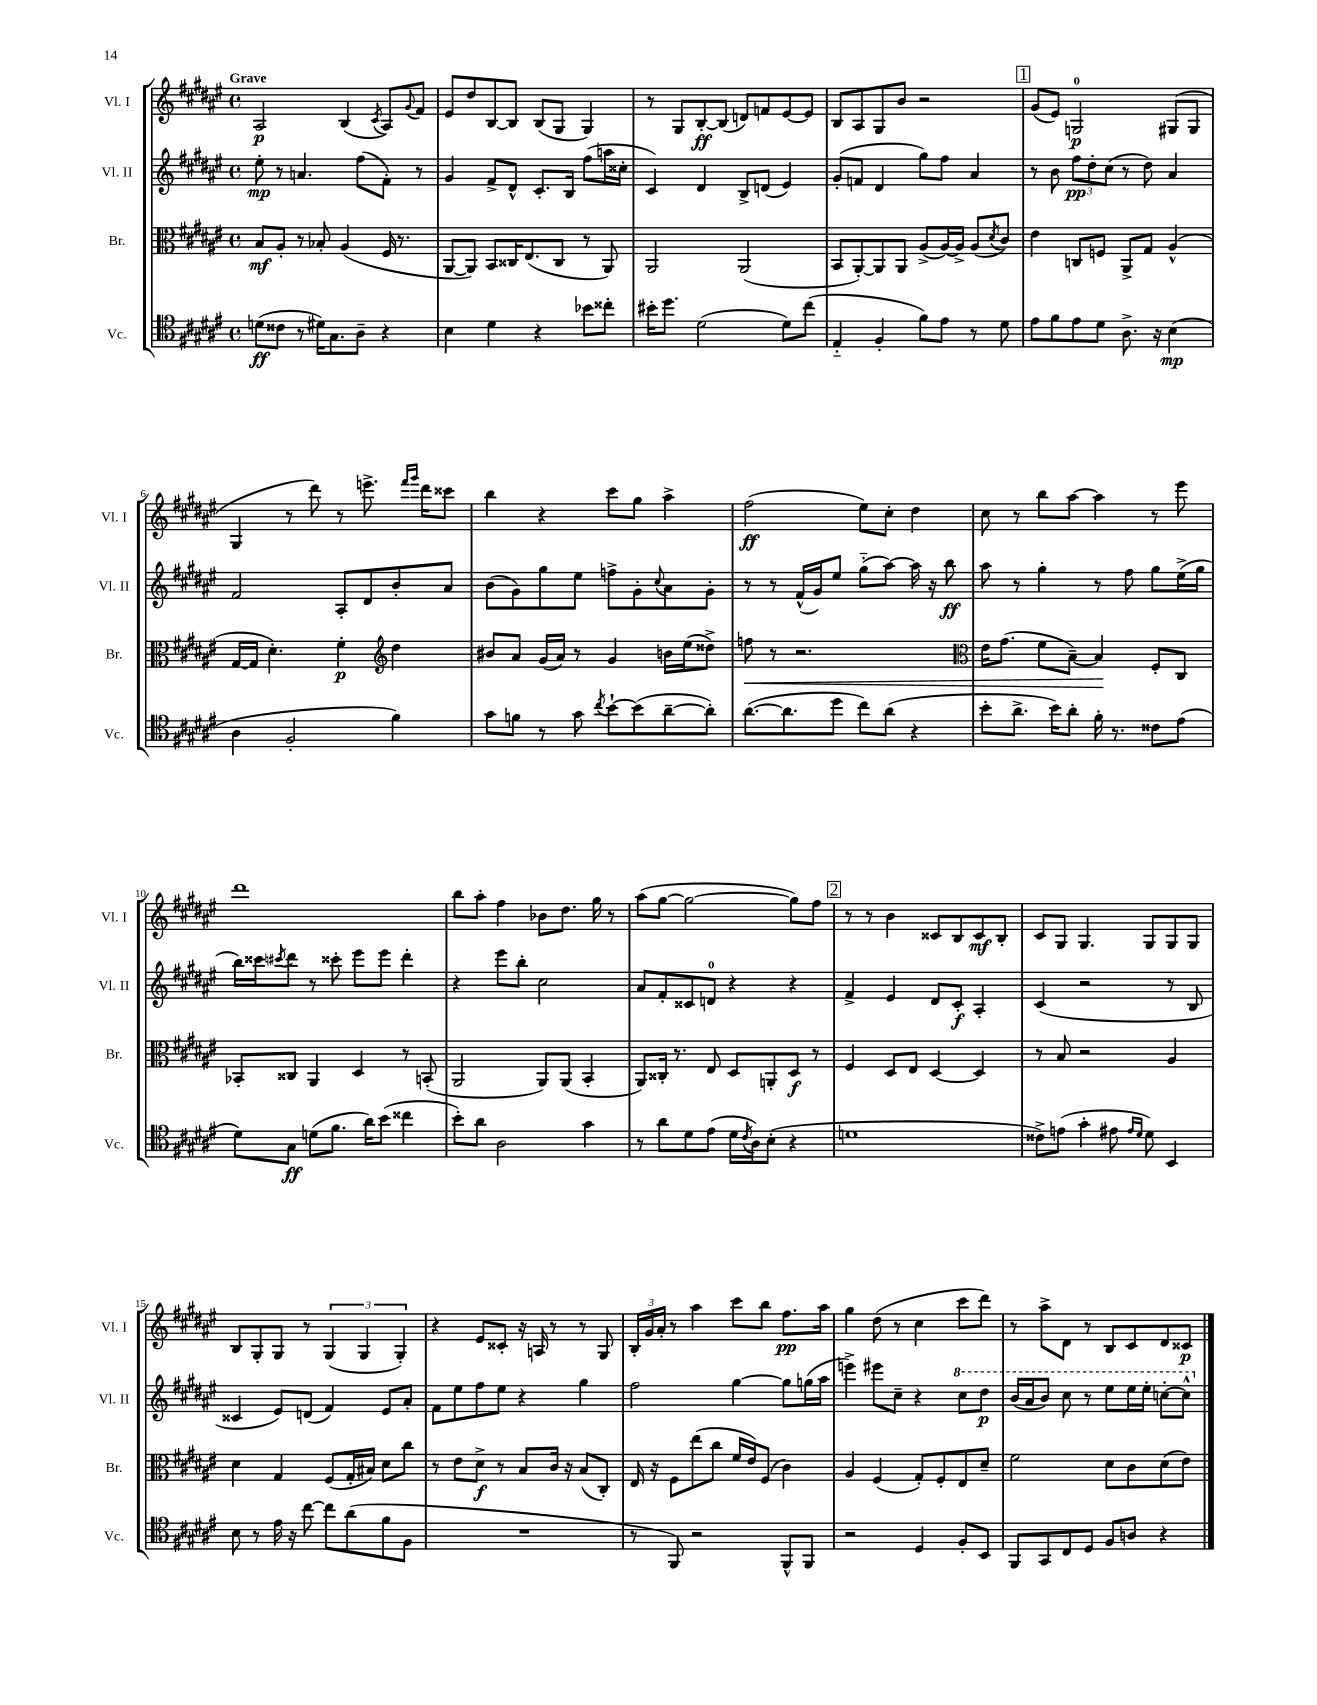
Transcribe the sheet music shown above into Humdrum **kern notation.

**kern	**kern	**kern	**kern
*staff4	*staff3	*staff2	*staff1
*clefC4	*clefC3	*clefG2	*clefG2
*k[f#c#g#d#a#e#]	*k[f#c#g#d#a#e#]	*k[f#c#g#d#a#e#]	*k[f#c#g#d#a#e#]
*M4/4	*M4/4	*M4/4	*M4/4
*met(c)	*met(c)	*met(c)	*met(c)
(8d\L	8B/L	8ee#'\	2A#/
8c##\J	8A#'/J	8r	.
8r	8r	4.a/	.
16d#\LK)	8B-'/	.	.
8.G#\	.	.	.
.	(4A#/	.	(4B/
8A#~\J	.	(8ff#\L	.
.	.	.	8qc#/
4r	16F#/	8f#'\J)	8A#/L)
.	8.r	.	.
.	.	.	8qqg#/
.	.	8r	8f#/J
=	=	=	=
4B\	[8AA#/L	4g#/	8e#/L
.	8AA#/]J)	.	8dd#/
4d#\	8BB/L	8f#^/L	[8B/
.	16C##/K	8d#^^/J	8B/]J
.	(8.E#/	.	.
4r	.	8.c#'/L	(8B/L
.	8C##/J	.	8G#/J
.	.	16B/Jk	.
8b-\L	8r	(8ff#\L	4G#/)
8cc##'\J	8AA#/)	16aa\L	.
.	.	16cc##'\JJ	.
=	=	=	=
16b#'\LK	2AA#/	4c#/)	8r
8.dd#\J	.	.	.
.	.	.	8G#/L
(2d#\	.	4d#/	[8B'/
.	.	.	(8B/]J
.	(2AA#/	8B^/L	8d/L)
.	.	(8d/J	8f/
8d#\L)	.	4e#/)	[8e#/
(8cc#\J	.	.	8e#/]J
=	=	=	=
4E#'~/	8BB/L	(8g#'/L	8B/L
.	[8AA#'/)	8f/J	8A#/
4F#'/	8AA#/]	4d#/	8G#/
.	8AA#/J	.	8b/J
8f#\L)	(8A#^/L	8gg#\L)	2r
8e#\J	[16A#/L)	8ff#\J	.
.	16A#^/]JJ	.	.
8r	(8A#/L	4a#/	.
.	8qd#/	.	.
8d#\	8c#/J)	.	.
=	=	=	=
8e#\L	4e#\	8r	(8g#/L
8f#\	.	8b\	8e#/J)
8e#\	8C/L	12ff#\L	2G/
.	.	12dd#'\	.
8d#\J	8F/J	.	.
.	.	(12cc#\J	.
8.A#^\	8AA#^/L	8r	.
.	8G#/J	8dd#\)	.
16r	.	.	.
(4B\	(4A#^^/	4a#/	(8G#/L
.	.	.	8G#/J
=	=	=	=
4A#\	[16G#/LL	2f#/	4G#/
.	16G#/]JJ	.	.
.	4.d#'\)	.	.
2F#'/	.	.	8r
.	.	.	8ddd#\)
.	4f#'\	8A#'/L	8r
.	.	8d#/	8.eee^\
*	*clefG2	*	*
4f#\)	4dd#\	8b'/	.
.	.	.	16qqfff#/LL
.	.	.	16qqggg#/JJ
.	.	.	16ddd#\LK
.	.	8a#/J	8ccc##\J
=	=	=	=
8g#\L	8b#/L	(8b\L	4bb\
8f\J	8a#/J	8g#\)	.
8r	(16g#/LL	8gg#\	4r
.	16a#/JJ)	.	.
8g#\	8r	8ee#\J	.
8qcc#/	.	.	.
[8b`\L	4g#/	8ff^\L	8ccc#\L
(8b\]	.	8g#'\	8gg#\J
.	.	8qqcc#/	.
[8a#~\	16b\LL	8a#\	4aa#^\
.	(16ee#\J	.	.
8a#'\]J)	8dd##^\J)	8g#'\J	.
=	=	=	=
([8.a#\L	8ff\	8r	(2ff#\
.	8r	8r	.
8.a#\]	.	.	.
.	2.r	(16f#^^/LL	.
.	.	16g#/J)	.
8dd#\J	.	8ee#/J	.
8cc#\L)	.	(8gg#'~\L	8ee#\L)
(8a#\J	.	[8aa#\J)	8cc#'\J
4r	.	16aa#\]	4dd#\
.	.	16r	.
.	.	8bb\	.
=	=	=	=
*	*clefC3	*	*
8b'\L	16e#\LK	8aa#\	8cc#\
.	(8.g#\J	.	.
8.a#^\J	.	8r	8r
.	8f#\L	4gg#'\	8bb\L
16b\LK)	.	.	.
8a#'\J	[8B~\J)	.	[8aa#\J
16f#'\	4B/]	8r	4aa#\]
8.r	.	.	.
.	.	8ff#\	.
8c##\L	8F#'/L	8gg#\L	8r
(8e#\J	8C#/J	(16ee#^\L	8eee#\
.	.	16gg#\JJ	.
=	=	=	=
8d#\L)	8BB-'/L	16bb\LL)	1ddd#
.	.	16ccc##\J	.
.	.	8qccc#/	.
8G#\J	8C##/J	8ddd#\J	.
(8d\L	4AA#/	8r	.
8.f#\J	.	8ccc##'\	.
.	4D#/	8eee#\L	.
16a#\LK)	.	.	.
(8b\J	.	8eee#\J	.
4cc##\	8r	4ddd#'\	.
.	(8BB'/	.	.
=	=	=	=
8b'\L)	2AA#/	4r	8bb\L
8a#\J	.	.	8aa#'\J
2A#\	.	8eee#\L	4ff#\
.	.	8bb'\J	.
.	8AA#/L)	2cc#\	8b-\L
.	(8AA#/J	.	8.dd#\J
4g#\	4BB'/	.	.
.	.	.	16gg#\
.	.	.	8r
=	=	=	=
8r	8AA#/L)	8a#/L	(8aa#\L
8a#\L	16C##'/Jk	8f#'/	[8gg#\J
.	8.r	.	.
8d#\	.	8c##/	2gg#\_
(8e#\J	8E#/	8d/J	.
16d#\LL	8D#/L	4r	.
8qc#/	.	.	.
16A#\J)	.	.	.
(8B'\J	8AA'/	.	.
4r	8D#/J	4r	8gg#\]L)
.	8r	.	8ff#\J
=	=	=	=
1d	4F#/	4f#^/	8r
.	.	.	8r
.	8D#/L	4e#/	4b\
.	8E#/J	.	.
.	[4D#/	8d#/L	8c##/L
.	.	8c#'/J	8B/
.	4D#/]	4A#'/	8c##/
.	.	.	8B'/J
=	=	=	=
8c##^\L)	8r	(4c#/	8c#/L
(8e\J	8B/	.	8G#/J
4g#'\	2r	2r	4.G#/
8e#\	.	.	.
16qqe#/LL	.	.	.
16qqd#/JJ	.	.	.
8d#\)	.	.	8G#/L
4BB/	4A#/	8r	8G#/
.	.	8B/	8G#/J
=	=	=	=
8B\	4d#\	4c##/	8B/L
8r	.	.	8G#'/
16e#\	4G#/	8e#/L)	8G#/J
16r	.	.	.
[8cc#\	.	(8d/J	8r
8cc#\]L	(8F#/L	4f#/)	(6G#/
(8a#\	16G#'/L	.	.
.	.	.	6G#/
.	16B#/JJ)	.	.
8f#\	8d#\L	8e#/L	.
.	.	.	6G#'/)
8F#\J	8cc#\J	8a#'/J	.
=	=	=	=
1r	8r	8f#\L	4r
.	8e#\L	8ee#\	.
.	8d#^\J	8ff#\	8e#/L
.	8r	8ee#\J	8c##'/J
.	8B/L	4r	16r
.	.	.	16A/
.	16c#/Jk	.	8r
.	16r	.	.
.	(8B/L	4gg#\	8r
.	8C#'/J)	.	8G#/
=	=	=	=
8r	16E#/	2ff#\	24B'/LL
.	.	.	24g#/
.	16r	.	.
.	.	.	24a#'/JJ
8FF#/)	8F#\L	.	8r
2r	(8ee#\	.	4aa#\
.	8cc#\J	.	.
.	16f#/LL	[4gg#\	8ccc#\L
.	16e#/J)	.	.
.	(8F#/J	.	8bb\J
8FF#^^/L	4c#\)	8gg#\]L	8.ff#\L
8FF#/J	.	(16gg\L	.
.	.	16aa#\JJ	16aa#\Jk
=	=	=	=
2r	4A#/	4eee^\)	4gg#\
.	(4F#/	8eee#\L	(8dd#\
.	.	8cc#~\J	8r
4D#/	8G#'/L)	4r	4cc#\
.	8F#'/	.	.
8F#'/L	8E#/	8ccc#\L	8ccc#\L
8BB/J	8d#~/J	8ddd#\J	8ddd#\J)
=	=	=	=
8FF#/L	2f#\	(16bb/LL	8r
.	.	16aa#/J	.
8GG#/	.	8bb/J)	8aa#^\L
8C#/	.	8ccc#\	8d#\J
8D#/J	.	8r	8r
8F#/L	8d#\L	8eee#\L	8B/L
8A/J	8c#\	16eee#\L	8c#/
.	.	16eee#'\JJ	.
4r	(8d#\	[8ccc'\L	8d#/
.	8e#\J)	8ccc^^\]J	8c##/J
==	==	==	==
*-	*-	*-	*-
